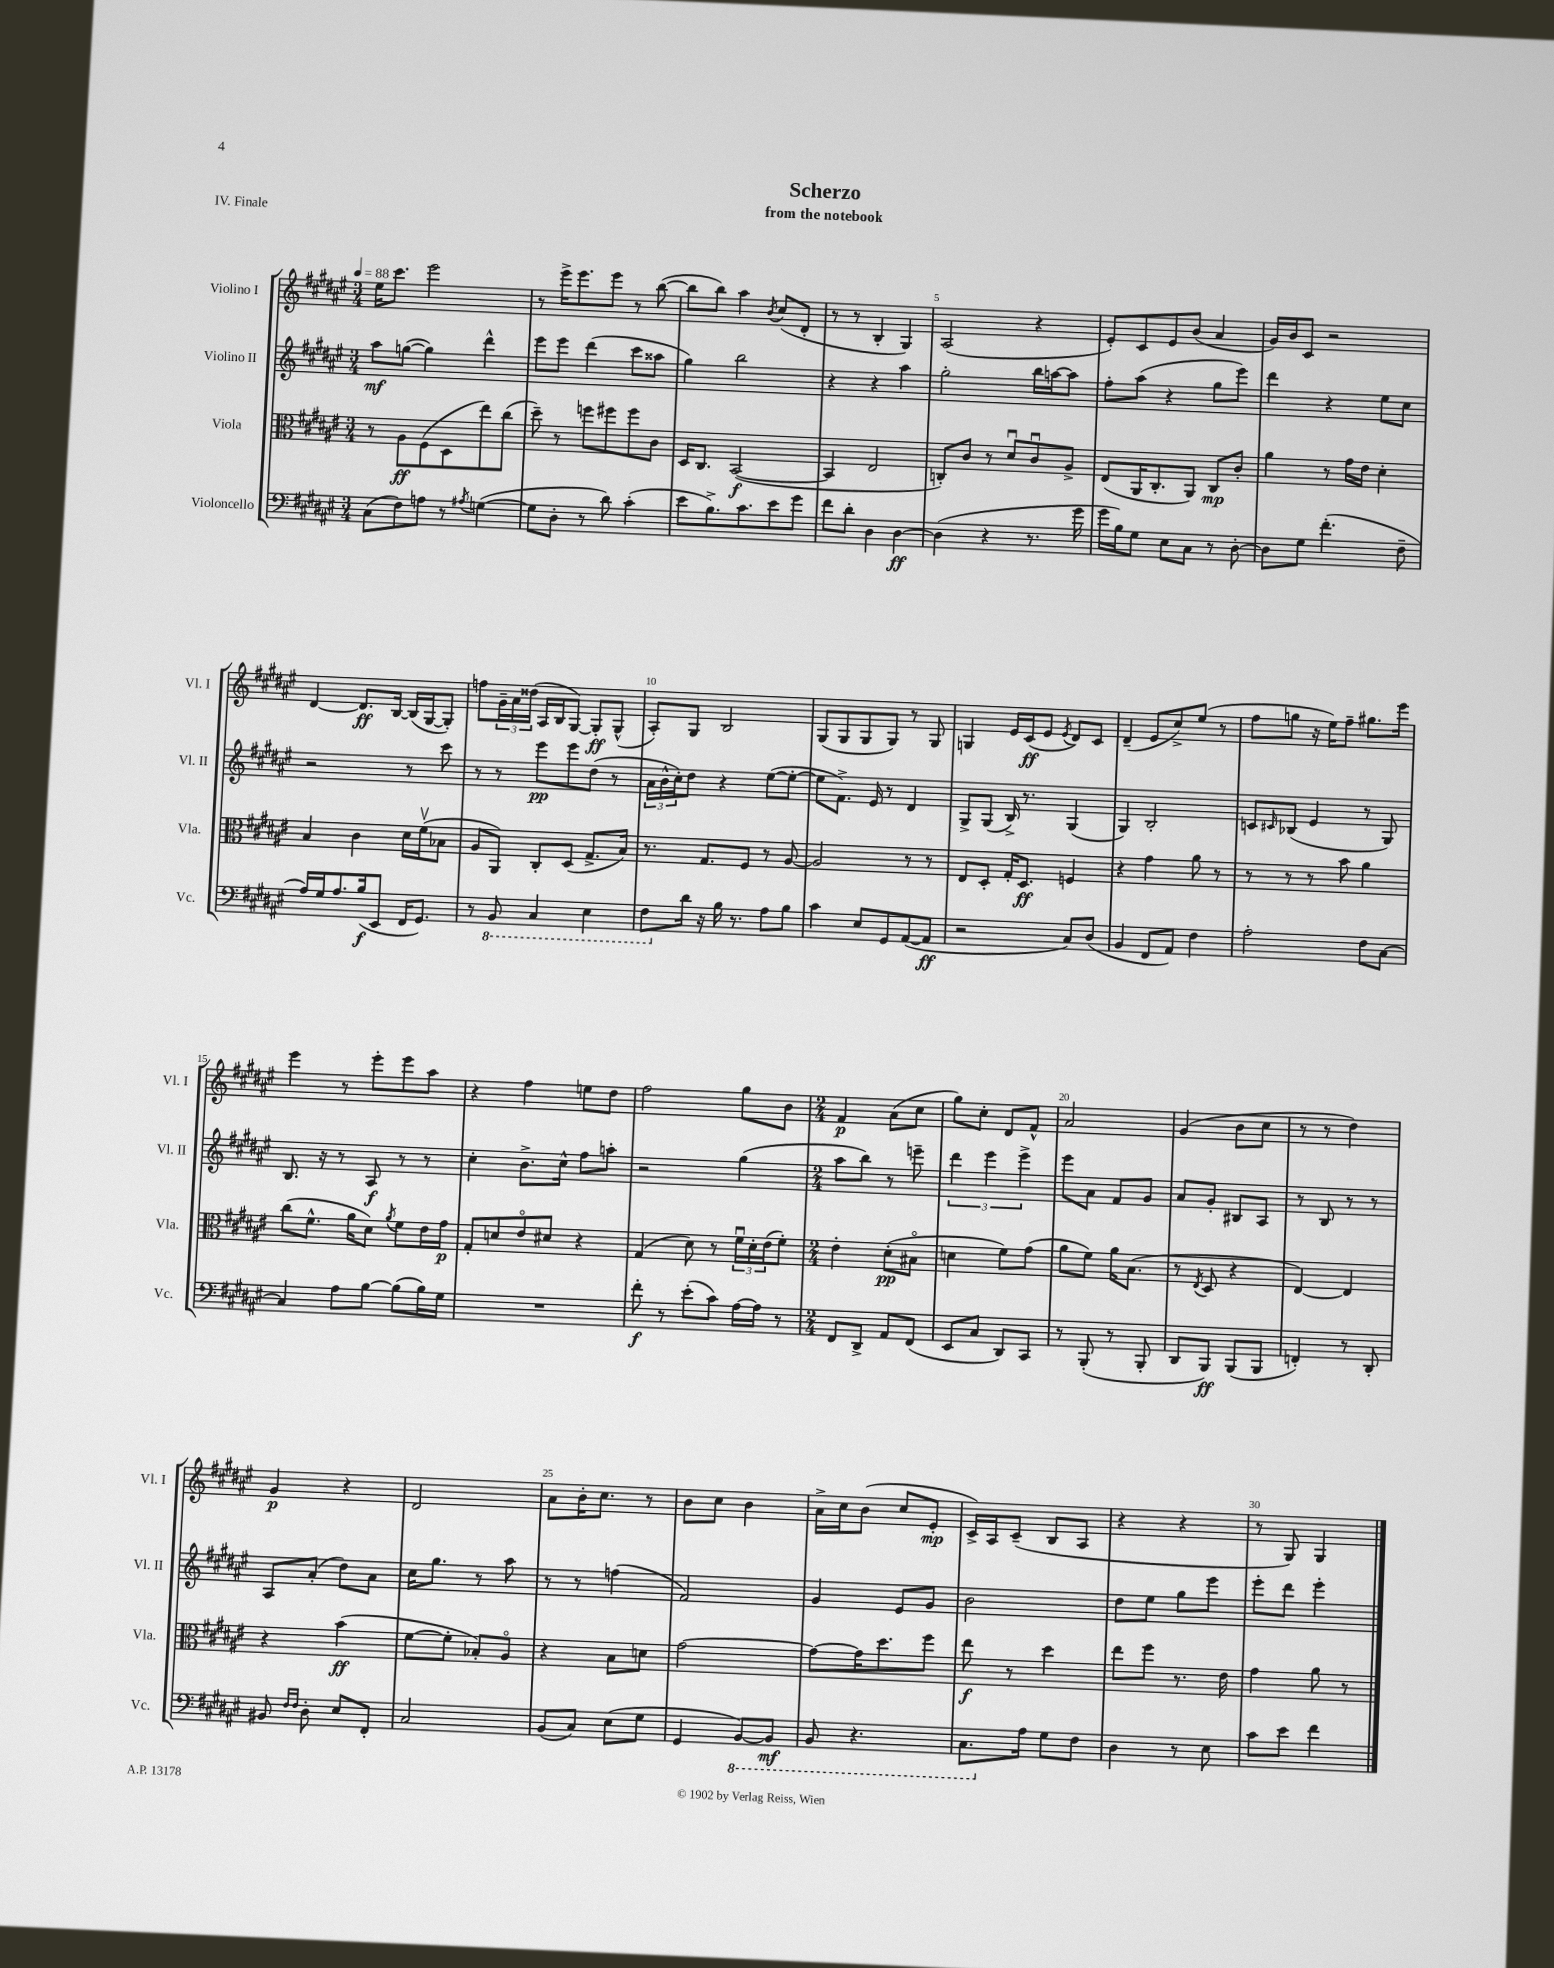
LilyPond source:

\header { title = "Scherzo" subtitle = "from the notebook" piece = "IV. Finale" }
<<
\new StaffGroup <<
\new Staff = "s0" \with { instrumentName = "Violino I" shortInstrumentName = "Vl. I" } {
    \clef treble \key fis \major \numericTimeSignature \time 3/4 \tempo 4 = 88
    eis''16 cis'''8. eis'''2 |
    r8 eis'''16-> eis'''8. eis'''8 r8 b''8~( |
    b''8 b''8) ais''4 \acciaccatura { b'8 } cis''8( dis'8-. |
    r8 r8 b4-. gis4) |
    ais2( r4 |
    eis'8-.) cis'8 eis'8 b'8( ais'4 |
    gis'16) b'16 cis'8 r2 |
    dis'4~ dis'8.\ff b16~ b16( gis16~ gis8-.) |
    f''8 \tuplet 3/2 { gis'16-- ais'16 disis''16( } ais16 b16 gis8~) gis8-.\ff gis8-^( |
    ais8-.) gis8 b2 |
    gis8( gis8 gis8 gis8) r8 gis8 |
    g4 eis'16 cis'16\ff( eis'8 \acciaccatura { eis'8 } dis'8) cis'8 |
    dis'4--( eis'8 cis''8->) eis''8( r8 |
    fis''8 g''8 r16 eis''16) fis''8-- gis''8. eis'''16 |
    eis'''4 r8 eis'''8-. eis'''8 ais''8 |
    r4 fis''4 e''8 dis''8 |
    fis''2 gis''8 b'8 |
    \numericTimeSignature \time 2/4 fis'4\p ais'8( cis''8 |
    gis''8) cis''8-. dis'8 fis'8-^ |
    ais'2 |
    gis'4( b'8 cis''8 |
    r8 r8 dis''4) |
    gis'4\p r4 |
    dis'2 |
    ais'8 b'16-. cis''8. r8 |
    b'8 cis''8 b'4 |
    ais'16-> cis''16 b'8( cis''8 eis'8-.\mp |
    cis'16->) ais16 cis'8--( b8 ais8 |
    r4 r4 |
    r8 gis8) gis4 \bar "|." |
}
\new Staff = "s1" \with { instrumentName = "Violino II" shortInstrumentName = "Vl. II" } {
    \clef treble \key fis \major \numericTimeSignature \time 3/4
    ais''8\mf g''8~( g''4) dis'''4-^ |
    eis'''8 eis'''8 dis'''4( cis'''8 aisis''8 |
    gis''4) b''2 |
    r4 r4 ais''4 |
    gis''2-. b''16 a''16~ a''8 |
    fis''8-. ais''8( r4 gis''8 eis'''8) |
    dis'''4 r4 eis''8 cis''8 |
    r2 r8 cis'''8 |
    r8 r8 eis'''8\pp eis'''8 dis''8( r8 |
    \tuplet 3/2 { ais'16 b'16-^ cis''16-.) } dis''8 r4 eis''8~( eis''8~-. |
    eis''8 fis'8.->) eis'16 r8 dis'4 |
    gis8-> gis8( b16->) r8. gis4( |
    gis4) b2-. |
    c'8 \grace { cis'16 } bes8( eis'4 r8 gis8) |
    b8. r16 r8 ais8\f r8 r8 |
    cis''4-. b'8.-> cis''16-^ fis''8 a''8-. |
    r2 gis''4( |
    \numericTimeSignature \time 2/4 ais''8 b''8) r8 e'''8-- |
    \tuplet 3/2 { dis'''4 eis'''4 eis'''4-> } |
    eis'''8 ais'8 fis'8 gis'8 |
    ais'8 gis'8-. bis8 ais8 |
    r8 b8 r8 r8 |
    ais8 ais'8-.( dis''8) ais'8 |
    cis''16 gis''8. r8 ais''8 |
    r8 r8 f''4( |
    fis'2) |
    gis'4 eis'8 gis'8 |
    b'2 |
    dis''8 eis''8 gis''8 eis'''8 |
    eis'''8-. dis'''8 eis'''4-. \bar "|." |
}
\new Staff = "s2" \with { instrumentName = "Viola" shortInstrumentName = "Vla." } {
    \clef alto \key fis \major \numericTimeSignature \time 3/4
    r8 ais8\ff fis8( dis8 eis''8) cis''8( |
    dis''8--) r8 f''8 fis''8 fis''8 cis'8 |
    dis16 cis8. b,2~\f( |
    b,4 eis2 |
    c8-.) cis'8 r8 dis'8\downbow cis'8\downbow ais8-> |
    eis8( ais,16 cis8.-. ais,8) cis8\mp cis'8-. |
    ais'4 r8 gis'16 eis'16 dis'4-. |
    b4 cis'4 dis'16 fis'16\upbow( bes8 |
    ais8 ais,8) cis8-. dis8( gis8.-> b16) |
    r8. gis8. fis8 r8 ais8~ |
    ais2 r8 r8 |
    eis8 dis8-. gis16-. dis8.\ff f4 |
    r4 gis'4 ais'8 r8 |
    r8 r8 r8 b'8 ais'4 |
    cis''8( fis'8.-^ ais'16 dis'8) \acciaccatura { ais'8 } fis'8 eis'16 gis'16\p |
    gis8-. d'8 eis'8\flageolet dis'8 r4 |
    gis4( dis'8) r8 \tuplet 3/2 { fis'16\downbow dis'16-. eis'16( } fis'8-.) |
    \numericTimeSignature \time 2/4 eis'4-. dis'8-.\pp( bis8\flageolet |
    d'4 fis'8) gis'8( |
    ais'8 fis'8) ais'16 b8.( |
    r8 \acciaccatura { eis8 } dis8 r4 |
    eis4~) eis4 |
    r4 b'4\ff( |
    fis'8~ fis'8-. bes8-.) ais8\flageolet |
    r4 b8 d'8 |
    gis'2~ |
    gis'8~ gis'16 dis''8. fis''8 |
    eis''8\f r8 dis''4 |
    eis''8 fis''8 r8. eis'16 |
    gis'4 ais'8 r8 \bar "|." |
}
\new Staff = "s3" \with { instrumentName = "Violoncello" shortInstrumentName = "Vc." } {
    \clef bass \key fis \major \numericTimeSignature \time 3/4
    cis8( fis8) a8 r8 \acciaccatura { ais8 } g4~( |
    g8 dis8-. r8 dis'8) cis'4-.( |
    eis'8 b8.->) cis'8. eis'8 gis'8 |
    fis'8 dis'8-. dis4 dis4~\ff |
    dis4( r4 r8. gis'16 |
    gis'16 b16) gis8 eis8 cis8 r8 dis8~-. |
    dis8 gis8 fis'4.-.( fis8-- |
    ais16) gis16 ais8. b16\f( eis,8 fis,16 gis,8.) |
    r8 \ottava #-1 b,,8 cis,4 eis,4 |
    fis,8 \ottava #0 dis'16 r16 b16 r8. ais8 b8 |
    cis'4 eis8 gis,8 ais,8~( ais,8\ff |
    r2 cis8) dis8( |
    b,4 fis,8 ais,8) fis4 |
    ais2-. fis8 cis8~ |
    cis4 ais8 b8~ b8( b16) gis16 |
    R2. |
    fis'8-.\f r8 eis'8-.( cis'8) ais16~ ais16 r8 |
    \numericTimeSignature \time 2/4 fis,8 dis,8-> ais,8 fis,8( |
    eis,8 cis8 dis,8) cis,8 |
    r8 b,,8-.( r8 b,,8-. |
    dis,8 b,,8\ff) b,,8( b,,8 |
    f,4-.) r8 dis,8-. |
    bis,8 \grace { fis16 fis16 } dis8-. eis8 fis,8-. |
    cis2 |
    b,8( cis8) eis8( gis8 |
    gis,4 \ottava #-1 b,,8~) b,,8\mf |
    b,,8 r4. |
    cis,8. \ottava #0 ais16 gis8 fis8 |
    dis4 r8 eis8 |
    cis'8 eis'8 fis'4 \bar "|." |
}
>>
>>
\layout { \context { \Score \override BarNumber.break-visibility = ##(#f #t #t) barNumberVisibility = #(every-nth-bar-number-visible 5) } }
